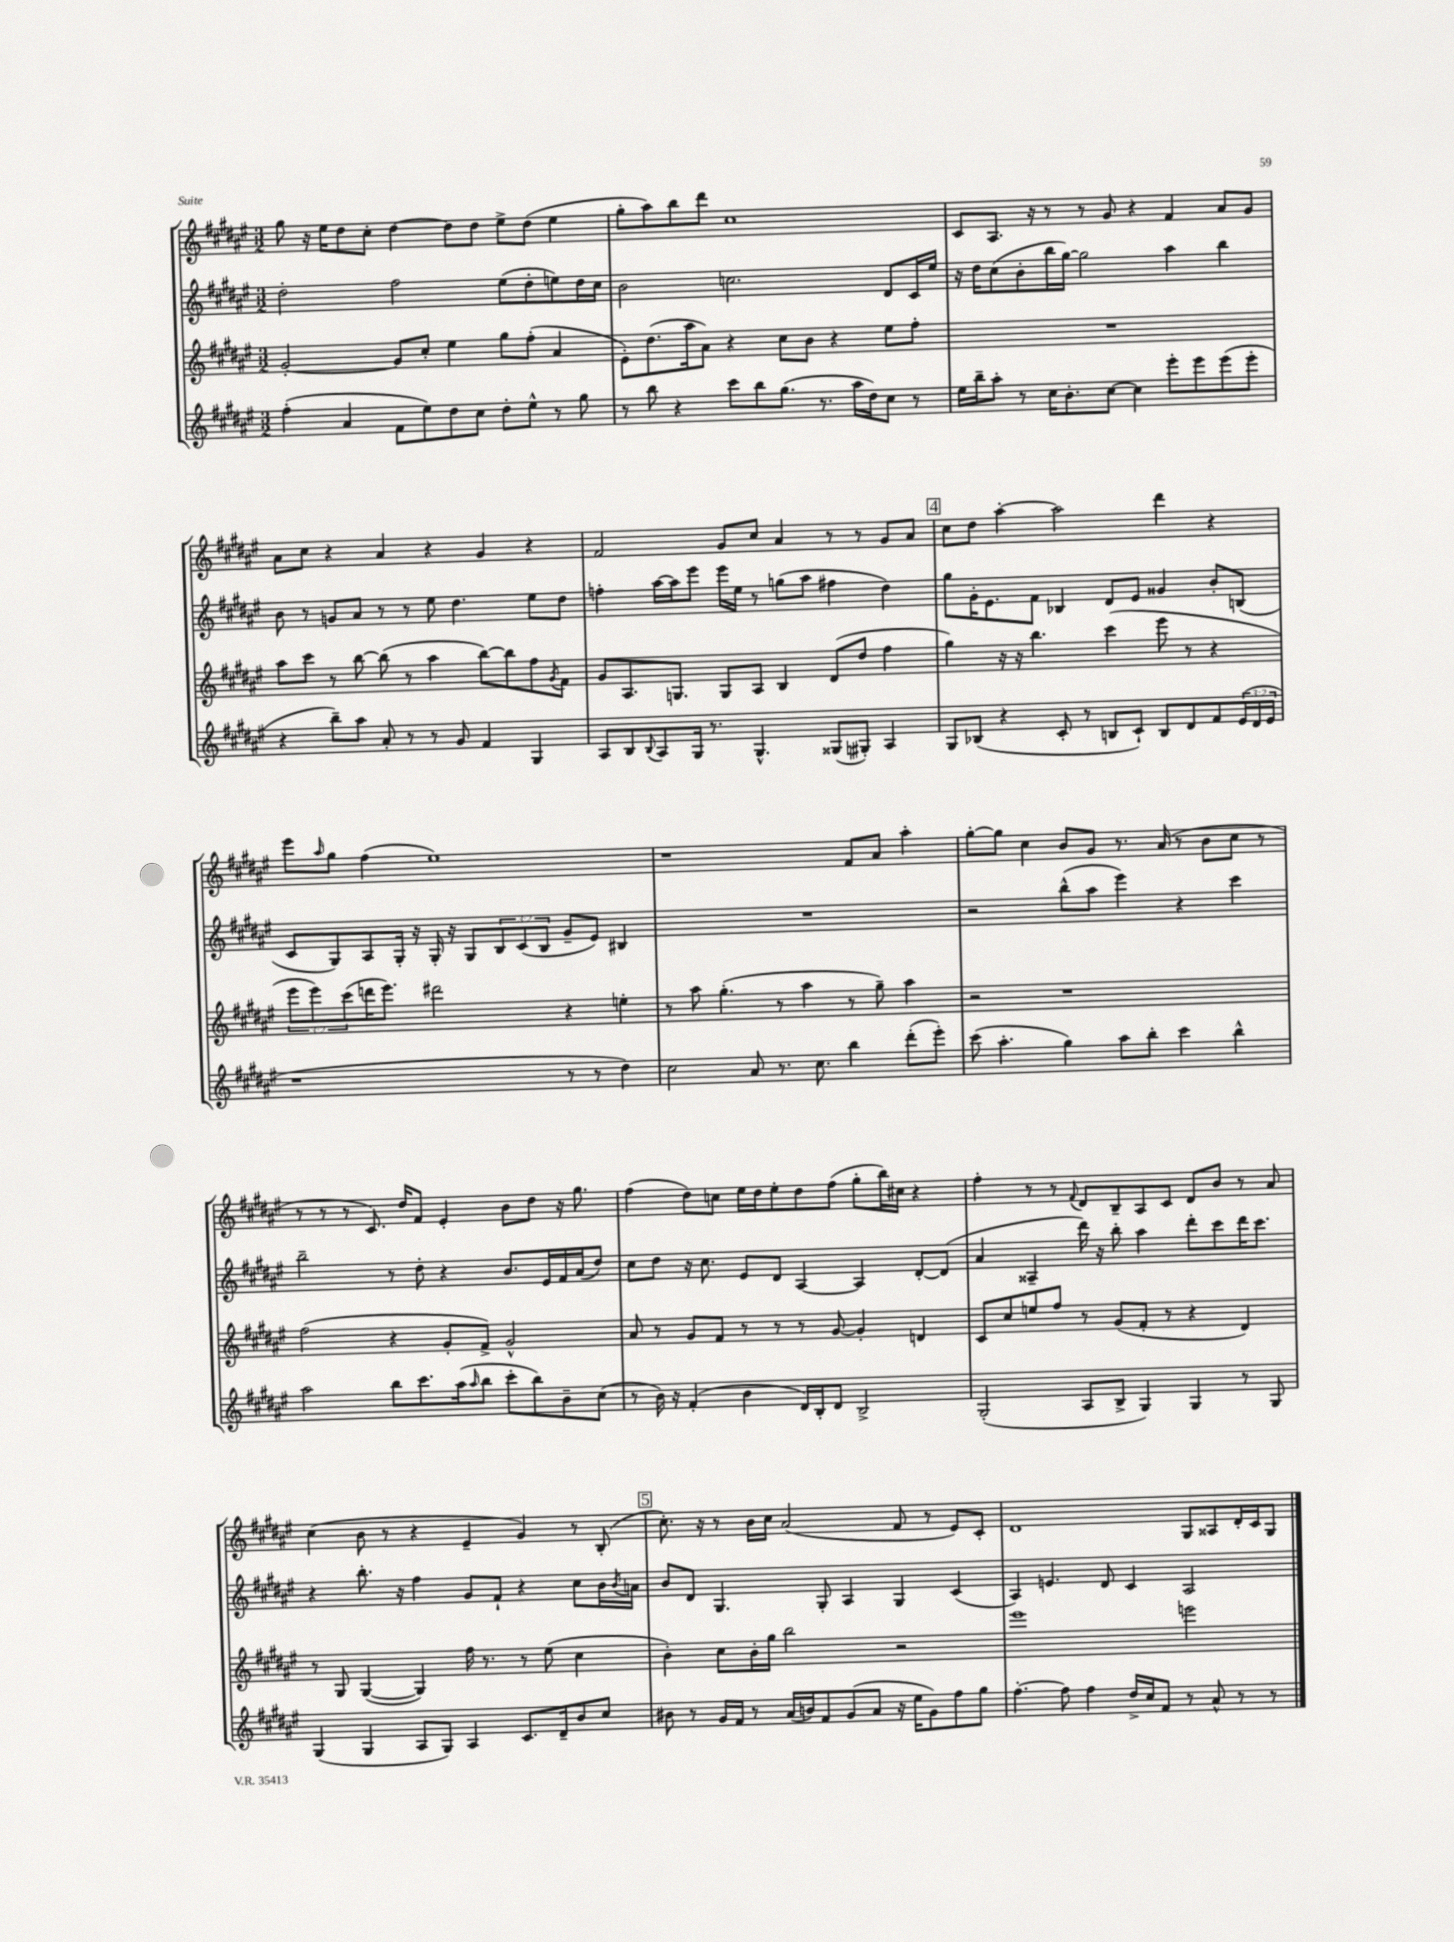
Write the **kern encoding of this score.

**kern	**kern	**kern	**kern
*part4	*part3	*part2	*part1
*staff4	*staff3	*staff2	*staff1
*clefG2	*clefG2	*clefG2	*clefG2
*k[f#c#g#d#a#e#]	*k[f#c#g#d#a#e#]	*k[f#c#g#d#a#e#]	*k[f#c#g#d#a#e#]
*M3/2	*M3/2	*M3/2	*M3/2
=9	=9	=9	=9
(4ff#'\	[2g#'/	2dd#'\	8gg#\
.	.	.	16r
.	.	.	16ee#\KL
4a#/	.	.	8dd#\
.	.	.	8cc#'\J
8f#\L	8g#/L]	2ff#\	[4dd#\
8ee#\)	8cc#'/J	.	.
8dd#\	4ee#\	.	8dd#\L]
8cc#\J	.	.	8dd#\J
8dd#'\L	8gg#\L	(8ee#\L	8ee#^\L
8ee#^^\J	(8ff#'\J	8dd#'\	(8dd#\J
8r	4a#/	8een\)	4ee#\
8gg#\	.	16dd#\L	.
.	.	16cc#\JJ	.
=10	=10	=10	=10
8r	8e#'\L)	2b\	8gg#'\L
8bb\	(8.dd#\	.	8aa#\)
4r	.	.	8bb\
.	16aa#\k	.	.
.	8a#\J)	.	8ddd#\J
8ccc#\L	4r	2.ccn\	1cc#
8bb\	.	.	.
(8.gg#\J	8cc#\L	.	.
.	8b\J	.	.
8.r	.	.	.
.	4r	.	.
16aa#\LL	.	.	.
16dd#\J)	.	.	.
8cc#\J	8ee#\L	8d#/L	.
8r	8ff#'\J	16c#/L	.
.	.	16ee#/JJ	.
=11	=11	=11	=11
16ee#\LL	1.r	16r	8c#/L
16bb~\J	.	16dd#\KL	.
8aa#'\J	.	(8cc#\	8.A#/J
8r	.	8b'\	.
.	.	.	16r
16cc#\KL	.	16bb\L	8r
8.b'\	.	[16gg#\JJ)	.
.	.	2gg#\]	8r
[8cc#\J	.	.	8g#/
4cc#\]	.	.	4r
8eee#'\L	.	4aa#\	4f#/
8eee#\	.	.	.
(8eee#\	.	4bb\	8a#/L
8eee#'\J	.	.	8g#/J
!!LO:LB:g=z
=12	=12	=12	=12
4r	8aa#\L	8b\	8a#\L
.	8ccc#\J	8r	8cc#\J
8bb~\L)	8r	8gn/L	4r
8aa#\J	[8bb\	8a#/J	.
8a#'/	(8bb\]	8r	4a#/
8r	8r	8r	.
8r	4aa#\	8ee#\	4r
8g#/	.	4.dd#\	.
4f#/	[8bb\L)	.	4g#/
.	8bb\]	.	.
4G#/	8ff#\	8ee#\L	4r
.	8qg#/	.	.
.	8f#\J	8dd#\J	.
=13	=13	=13	=13
8A#/L	8g#/L	4ffn'\	2f#/
8B/	8.A#/	.	.
8qqB/	.	.	.
8A#/	.	[16aa#\LL	.
.	8.Gn/J	16aa#\J]	.
16G#/Jk	.	8eee#\J	.
8.r	.	.	.
.	8G/L	16eee#\LL	8g#/L
.	.	16ee#\JJ	.
4.G#^^/	8A#/J	8r	8cc#/J
.	4B/	(8ggn\L	4a#/
.	.	8aa#\J	.
(8G##X/L	(8d#/L	4ff#X\	8r
8G#X'/J)	8dd#/J	.	8r
4A#/	4ff#\	4dd#\)	8g#/L
.	.	.	8a#/J
!!LO:REH:place=s1:t=4
=14	=14	=14	=14
8G#/L	4gg#\)	8gg#\L	8cc#\L
(8B-X/J	.	16g#'\K	8dd#\J
.	.	8.e#\	.
4r	16r	.	[4aa#'\
.	16r	.	.
.	4.bb\	8f#\J	.
8c#'/	.	4B-X/	2aa#\]
8r	.	.	.
8Bn/L	(4ccc#\	8d#/L	.
8c#`/J)	.	8e#/J	.
8B/L	8eee#\	4g##X/	4ddd#\
8d#/	8r	.	.
8f#/	4r	8b'/L	4r
(24e#/L	.	(8Bn/J	.
24d#/	.	.	.
24e#/JJ	.	.	.
!!LO:LB:g=z
=15	=15	=15	=15
1r	12eee#\L	8c#/L	8eee#\L
.	12eee#\)	.	.
.	.	.	16qqaa#/
.	.	8G#/)	8gg#\J
.	(12ccc#\	.	.
.	16dddn\K	8A#/	(4ff#\
.	8.eee#\J)	.	.
.	.	16G#'/Jk	.
.	.	16r	.
.	2ddd#X\	16G#'/	1ee#)
.	.	16r	.
.	.	8G#/L	.
.	.	12B/	.
.	.	(12c#/	.
.	.	12B/J	.
8r	4r	8g#~/L	.
8r	.	8e#/J)	.
4dd#\)	4een'\	4B#X/	.
=16	=16	=16	=16
2cc#\	8r	1.r	1r
.	8aa#\	.	.
.	(4.gg#'\	.	.
8a#/	.	.	.
8.r	8r	.	.
.	4aa#\	.	.
8.cc#\	.	.	.
4bb\	8r	.	8f#/L
.	8gg#~\)	.	8a#/J
(8ddd#'\L	4aa#\	.	4aa#'\
8eee#'\J)	.	.	.
=17	=17	=17	=17
(8ccc#\	2r	2r	[8gg#'\L
4.aa#'\	.	.	8gg#\J]
.	.	.	4cc#\
4gg#\)	1r	(8bb^^\L	8b/L
.	.	8aa#\J	8g#/J
8aa#\L	.	4eee#\)	8.r
8bb'\J	.	.	.
.	.	.	(16a#/
4ccc#\	.	4r	8r
.	.	.	8b\L
4bb^^\	.	4ccc#\	8cc#\J
.	.	.	8r
!!LO:LB:g=z
=18	=18	=18	=18
2aa#\	(2ff#\	2bb~\	8r
.	.	.	8r
.	.	.	8r
.	.	.	8.c#/)
8bb\L	4r	8r	.
.	.	.	16dd#/KL
8.ccc#\	.	8dd#'\	8f#/J
.	8g#'/L	4r	4e#'/
(16aa#\k	.	.	.
16qqaa#/	.	.	.
8bb\J	8f#^/J)	.	.
8ccc#'\L	2g#^^/	8.b/L	8b\L
8bb\)	.	.	8dd#\J
.	.	16e#/L	.
8b~\	.	16f#/	16r
.	.	(16a#/J	8.gg#\
(8cc#\J	.	8dd#/J)	.
=19	=19	=19	=19
8r	8a#/	8cc#\L	(4ff#\
16b\)	8r	8dd#\J	.
16r	.	.	.
(4f#'/	8g#/L	16r	8dd#\L)
.	.	8.cc#\	.
.	8f#/J	.	8ccn\J
4b\	8r	8e#/L	16ee#\LL
.	.	.	16dd#\J
.	8r	8d#/J	8ee#'\
16d#/LL)	8r	[4A#/	8dd#\
16B'/J	.	.	.
8d#/J	[8g#/	.	(8ff#\J
2B^/	4g#'/]	4A#/]	8gg#'\L
.	.	.	16bb\L)
.	.	.	16cc#X\JJ
.	4dn/	[8d#'/L	4r
.	.	(8d#/J]	.
=20	=20	=20	=20
(2G#'/	8c#/L	4a#/	4ff#'\
.	8cc#/	.	.
.	8een/	4A##X~/	8r
.	8ff#/J	.	8r
.	.	.	8qqf#/
8A#/L	8r	16ddd#\)	8d#/L
.	.	16r	.
8B^/J	(8g#/L	8bb'\	8B~/
4G#/)	8f#'/J	4aa#\	8A#/
.	8r	.	8c#/J
4G#/	4r	8ddd#'\L	8d#/L
.	.	8ccc#\	8b/J
8r	4d#/)	16ddd#\K	8r
.	.	8.ccc#\J	.
8G#/	.	.	8a#/
!!LO:LB:g=z
=21	=21	=21	=21
(4G#/	8r	4r	(4cc#\
.	8G#/	.	.
4G#/	([4G#/	8.bb'\	8b\
.	.	.	8r
.	.	16r	.
8A#/L	4G#/])	4ff#\	4r
8G#/J)	.	.	.
4A#/	16ff#\	8g#/L	4e#~/
.	8.r	.	.
.	.	8f#`/J	.
8.c#/L	8r	4r	4g#/)
.	(8ee#\	.	.
16d#~/k	.	.	.
8b/	4cc#\	8cc#\L	8r
8cc#/J	.	16b\L	(8B'/
.	.	8qb/	.
.	.	16an\JJ	.
!!LO:REH:place=s1:t=5
=22	=22	=22	=22
8b#X\	4b'\)	8b/L	8.cc#'\)
8r	.	8d#/J	.
.	.	.	16r
16g#/LL	8cc#\L	4.G#/	8r
16f#/JJ	.	.	.
8r	16b'\L	.	16b\LL
.	16gg#\JJ	.	16cc#\JJ
(16a#/LL	2bb\	.	(2a#/
16bn/J)	.	.	.
8f#/	.	8G#'/	.
(8g#/	.	4A#/	.
8a#/J	.	.	.
16r	2r	4G#/	8f#/
16ee#\KL	.	.	.
8g#\)	.	.	8r
8ff#\	.	(4c#/	8e#/L)
8gg#\J	.	.	8c#'/J
=23	=23	=23	=23
[4.ff#'\	1eee#	4A#/)	1d#
.	.	4.en/	.
8ff#\]	.	.	.
4ff#\	.	.	.
.	.	8d#/	.
16dd#^/LL	.	4c#/	.
16cc#/J	.	.	.
8f#/J	.	.	.
8r	2eeen\	2A#/	8G#/L
8a#^^/	.	.	8A##X/
8r	.	.	16d#'/L
.	.	.	16c#/J
8r	.	.	8G#/J
==	==	==	==
*-	*-	*-	*-
